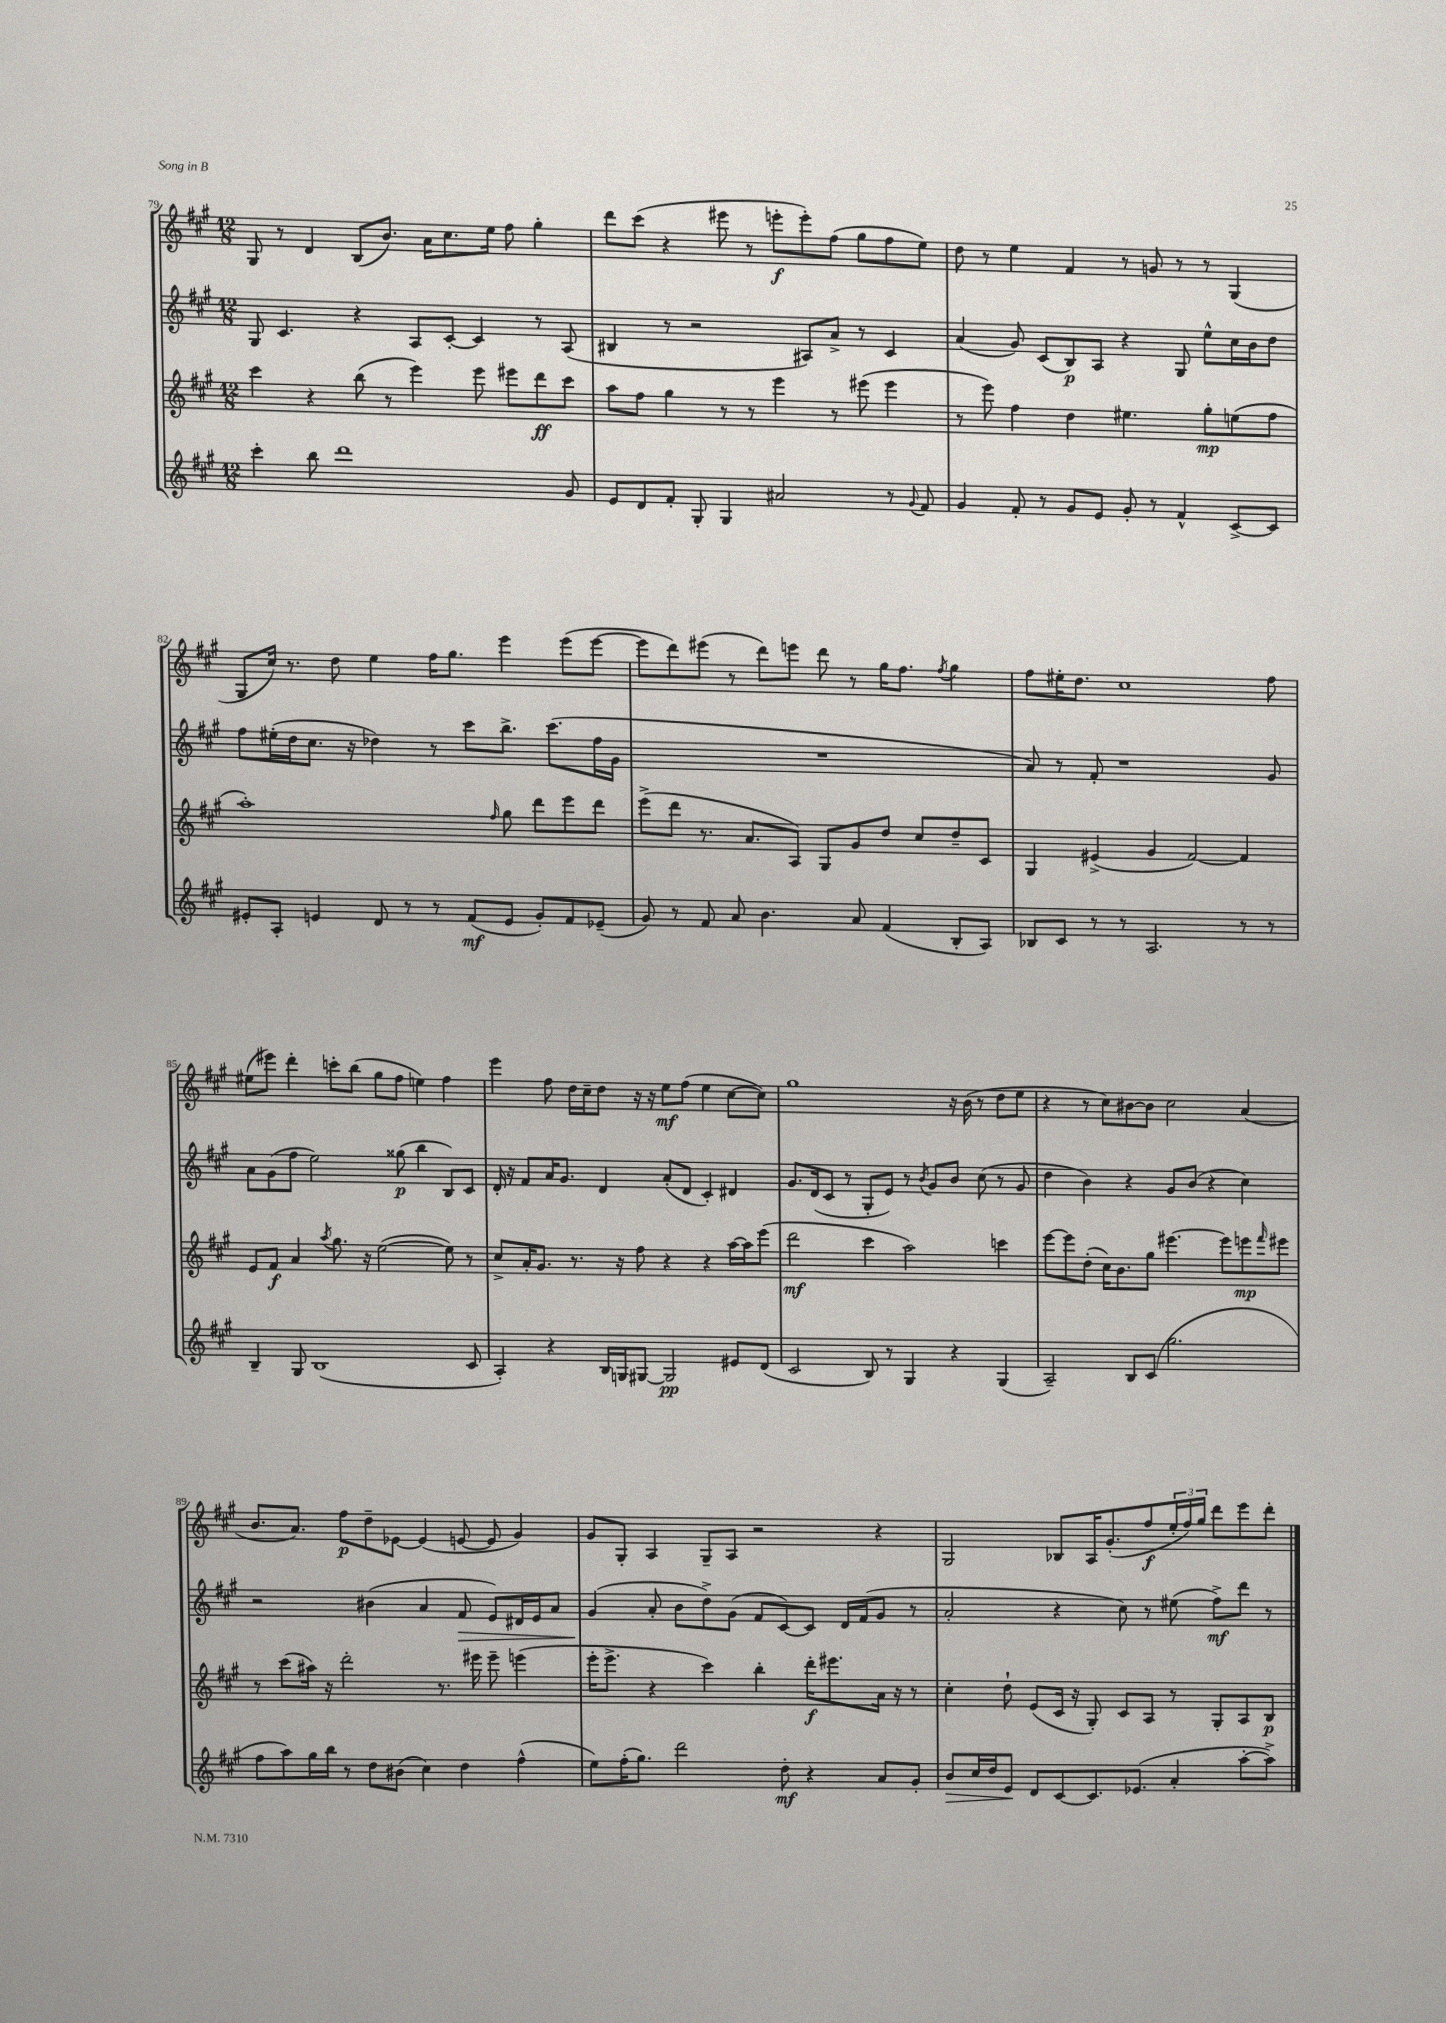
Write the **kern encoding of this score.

**kern	**dynam	**kern	**dynam	**kern	**dynam	**kern	**dynam
*part4	*part4	*part3	*part3	*part2	*part2	*part1	*part1
*staff4	*staff4	*staff3	*staff3	*staff2	*staff2	*staff1	*staff1
*clefG2	*	*clefG2	*	*clefG2	*	*clefG2	*
*k[f#c#g#]	*	*k[f#c#g#]	*	*k[f#c#g#]	*	*k[f#c#g#]	*
*M12/8	*	*M12/8	*	*M12/8	*	*M12/8	*
=79	=79	=79	=79	=79	=79	=79	=79
4ccc#'\	.	4ccc#\	.	8G#/	.	8G#/	.
.	.	.	.	4.c#/	.	8r	.
8bb\	.	4r	.	.	.	4d/	.
1ddd	.	.	.	.	.	.	.
.	.	(8bb\	.	4r	.	(8B/L	.
.	.	8r	.	.	.	8.b/J)	.
.	.	4eee\)	.	8A/L	.	.	.
.	.	.	.	.	.	16a\KL	.
.	.	.	.	[8c#'/J	.	8.cc#\	.
.	.	8eee\	.	4c#/]	.	.	.
.	.	.	.	.	.	16ee\Jk	.
.	.	8eee#X\L	.	.	.	8ff#\	.
.	.	8ddd\	ff	8r	.	4gg#'\	.
8g#/	.	8ccc#\J	.	(8A/	.	.	.
=80	=80	=80	=80	=80	=80	=80	=80
8e/L	.	8aa\L	.	4B#X/	.	8ddd\L	.
8d/	.	8ff#\J	.	.	.	(8ccc#\J	.
8f#'/J	.	4gg#\	.	8r	.	4r	.
8G#'/	.	.	.	2r	.	.	.
4G#/	.	8r	.	.	.	8eee#X\	.
.	.	8r	.	.	.	8r	.
2a#X/	.	4eee\	.	.	.	8eeen'\L	f
.	.	.	.	8A#X/L)	.	8eee'\)	.
.	.	8r	.	8a^/J	.	(8ff#\J	.
.	.	(8eee#X\	.	8r	.	8gg#\L	.
8r	.	4eee#\	.	4c#/	.	8ff#\	.
8qqg#/	.	.	.	.	.	.	.
8f#/	.	.	.	.	.	8ee\J)	.
=81	=81	=81	=81	=81	=81	=81	=81
4g#/	.	8r	.	(4a/	.	8dd\	.
.	.	8eee\)	.	.	.	8r	.
8f#'/	.	4ff#\	.	8g#/)	.	4ee\	.
8r	.	.	.	(8c#/L	.	.	.
8g#/L	.	4dd\	.	8B/)	p	4f#/	.
8e/J	.	.	.	8A/J	.	.	.
8g#'/	.	4.ee#X\	.	4r	.	8r	.
8r	.	.	.	.	.	8gn/	.
4f#^^/	.	.	.	8G#/	.	8r	.
.	.	8gg#'\L	mp	8ee^^\L	.	8r	.
[8c#^/L	.	(8een\	.	16cc#\L	.	(4G#/	.
.	.	.	.	16b\J	.	.	.
8c#/J]	.	8ff#\J	.	8dd\J	.	.	.
!!LO:LB:g=z
=82	=82	=82	=82	=82	=82	=82	=82
8e#X'/L	.	1aa')	.	8ff#\L	.	8G#/L	.
8A'/J	.	.	.	(16ee#X'\L	.	16cc#/Jk)	.
.	.	.	.	16dd\J	.	8.r	.
4en/	.	.	.	8.cc#\J	.	.	.
.	.	.	.	.	.	8dd\	.
.	.	.	.	16r	.	.	.
8d/	.	.	.	4dd-X\)	.	4ee\	.
8r	.	.	.	.	.	.	.
8r	.	.	.	8r	.	16ff#\KL	.
.	.	.	.	.	.	8.gg#\J	.
(8f#/L	mf	.	.	8ccc#\L	.	.	.
.	.	16qqff#/	.	.	.	.	.
8e/J	.	8gg#\	.	8.bb^\J	.	4eee\	.
8g#'/L)	.	8ddd\L	.	.	.	.	.
.	.	.	.	(8.ccc#\L	.	.	.
8f#/	.	8eee\	.	.	.	(8eee\L	.
(8e-X~/J	.	8ddd\J	.	16ff#\L	.	[8eee\J	.
.	.	.	.	16g#\JJ	.	.	.
=83	=83	=83	=83	=83	=83	=83	=83
8g#/)	.	(8eee^\L	.	1.r	.	8eee\L]	.
8r	.	8ddd\J	.	.	.	8ddd\)	.
8f#/	.	8.r	.	.	.	(8eee#X\J	.
8a/	.	.	.	.	.	8r	.
.	.	8.a/L	.	.	.	.	.
4.b\	.	.	.	.	.	8ddd\L)	.
.	.	8A/J)	.	.	.	8eeen\J	.
.	.	8G#/L	.	.	.	8ddd\	.
8a/	.	8g#/	.	.	.	8r	.
(4f#/	.	8dd/J	.	.	.	16gg#\KL	.
.	.	.	.	.	.	8.ff#\J	.
.	.	8cc#/L	.	.	.	.	.
.	.	.	.	.	.	8qff#/	.
8B'/L	.	8dd~/	.	.	.	4gg#\	.
8A/J)	.	8c#/J	.	.	.	.	.
=84	=84	=84	=84	=84	=84	=84	=84
8B-X/L	.	4G#/	.	8a/)	.	8ff#\L	.
8c#/J	.	.	.	8r	.	16ee#X'\K	.
.	.	.	.	.	.	8.dd\J	.
8r	.	(4e#X^/	.	8f#'/	.	.	.
8r	.	.	.	1r	.	1cc#	.
2.A/	.	4g#/	.	.	.	.	.
.	.	[2f#/)	.	.	.	.	.
8r	.	4f#/]	.	.	.	.	.
8r	.	.	.	8g#/	.	8ff#\	.
!!LO:LB:g=z
=85	=85	=85	=85	=85	=85	=85	=85
4B~/	.	8e/L	.	8a\L	.	(8ee#X\L	.
.	.	8f#/J	f	(8g#\	.	8eee#X\J)	.
8G#/	.	4a/	.	8ff#\J	.	4ddd'\	.
(1B	.	.	.	2ee\)	.	.	.
.	.	8qaa/	.	.	.	.	.
.	.	8.gg#\	.	.	.	8cccn'\L	.
.	.	.	.	.	.	(8bb\J	.
.	.	16r	.	.	.	.	.
.	.	([2ee\	.	.	.	8gg#\L	.
.	.	.	.	(8gg##X\	p	8ff#\J	.
.	.	.	.	4bb\	.	4een\)	.
.	.	8ee\])	.	8B/L)	.	4ff#\	.
8c#/	.	8r	.	8c#/J	.	.	.
=86	=86	=86	=86	=86	=86	=86	=86
4A'/)	.	8cc#^/L	.	16d'/	.	4eee\	.
.	.	.	.	16r	.	.	.
.	.	16a'/K	.	8f#/L	.	.	.
.	.	8.g#/J	.	.	.	.	.
4r	.	.	.	16a/K	.	8ff#\	.
.	.	.	.	8.g#/J	.	.	.
.	.	8.r	.	.	.	16dd\LL	.
.	.	.	.	.	.	16cc#~\J	.
16B/LL	.	.	.	4d/	.	8dd\J	.
16Gn/J	.	16r	.	.	.	.	.
[8G#X/J	.	8ff#\	.	.	.	16r	.
.	.	.	.	.	.	16r	.
2G#/]	pp	4r	.	(8a'/L	.	8ee\L	mf
.	.	.	.	8d/J	.	(8ff#\J	.
.	.	4r	.	4c#'/)	.	4ee\	.
8e#X/L	.	[16aa\LL	.	4d#X/	.	[8cc#\L	.
.	.	16aa\J]	.	.	.	.	.
(8d/J	.	(8eee\J	.	.	.	8cc#\J])	.
=87	=87	=87	=87	=87	=87	=87	=87
2c#/	.	2ddd\	mf	8.g#/L	.	1gg#	.
.	.	.	.	(16d/k	.	.	.
.	.	.	.	8c#/J	.	.	.
.	.	.	.	8r	.	.	.
8B/)	.	4ccc#\	.	8G#'/L	.	.	.
8r	.	.	.	8e/J)	.	.	.
4G#/	.	2aa\)	.	8r	.	.	.
.	.	.	.	8qb/	.	.	.
.	.	.	.	8g#/L	.	.	.
4r	.	.	.	8b/J	.	16r	.
.	.	.	.	.	.	(16b\	.
.	.	.	.	(8cc#\	.	8r	.
(4G#/	.	4cccn\	.	8r	.	8dd\L	.
.	.	.	.	8g#/	.	8ee\J	.
=88	=88	=88	=88	=88	=88	=88	=88
2A~/)	.	[8eee\L	.	4dd\	.	4r	.
.	.	8eee\]	.	.	.	.	.
.	.	(8dd'\J	.	4b\)	.	8r	.
.	.	16cc#\KL)	.	.	.	8cc#\L)	.
.	.	8.b\	.	.	.	.	.
8B/L	.	.	.	4r	.	[8b#X\	.
(8c#/J	.	8gg#\J	.	.	.	8b#\J]	.
2.gg#\	.	[4.eee#X\	.	8g#/L	.	2cc#\	.
.	.	.	.	(8b/J	.	.	.
.	.	.	.	4r	.	.	.
.	.	8eee#\L]	.	.	.	.	.
.	.	8eeen\	mp	4cc#\)	.	(4a/	.
.	.	16qqfff#/	.	.	.	.	.
.	.	8eee#X\J	.	.	.	.	.
!!LO:LB:g=z
=89	=89	=89	=89	=89	=89	=89	=89
8ff#\L	.	8r	.	2r	.	8.b/L	.
8aa\)	.	(8ccc#\L	.	.	.	.	.
.	.	.	.	.	.	8.a/J)	.
16gg#\L	.	16aa#X\Jk)	.	.	.	.	.
16bb\JJ	.	16r	.	.	.	.	.
8r	.	2ddd'\	.	.	.	8ff#\L	p
8dd\L	.	.	.	(4b#X\	.	8dd~\	.
(8b#X\J	.	.	.	.	.	[8e-X\J	.
4cc#\)	.	.	.	4a/	.	(4e-/]	.
.	.	8.r	.	.	.	.	.
!	!	!	!	!	!LO:HP:b	!	!
4dd\	.	.	.	8f#/	>	[8en/	.
.	.	16eee#X\	.	.	.	.	.
.	.	8eee#~\	.	8e/L)	.	8e/]	.
(4ff#^^\	.	(4eeen\	.	16d#X/L	.	4g#/)	.
.	.	.	.	16e/J	.	.	.
.	.	.	.	8a/J	.	.	.
=90	=90	=90	=90	=90	=90	=90	=90
8ee\L)	.	16eee'\KL	.	(4g#/	.	8g#/L	.
.	.	8.eee^\J	.	.	.	.	.
(16ff#'\K	.	.	.	.	.	8G#'/J	.
8.gg#\J)	.	.	.	.	.	.	.
.	.	4r	.	8a'/	]	4A/	.
2ddd\	.	.	.	8b\L	.	.	.
.	.	4ccc#\)	.	8dd^\)	.	8G#~/L	.
.	.	.	.	(8g#\J	.	8A/J	.
.	.	4bb'\	.	8f#/L	.	2r	.
8dd'\	mf	.	.	[8c#/)	.	.	.
4r	.	16ddd'\KL	f	8c#/J]	.	.	.
.	.	8.eee#X\	.	.	.	.	.
.	.	.	.	16d/LL	.	.	.
.	.	.	.	(16f#/J	.	.	.
8a/L	.	16a\Jk	.	8g#/J	.	4r	.
.	.	16r	.	.	.	.	.
8g#'/J	.	8r	.	8r	.	.	.
=91	=91	=91	=91	=91	=91	=91	=91
!	!LO:HP:b	!	!	!	!	!	!
8b/L	>	4cc#'\	.	2a'/	.	2G#/	.
16cc#/L	.	.	.	.	.	.	.
16dd/J	.	.	.	.	.	.	.
8e/J	.	8dd`\	.	.	.	.	.
8d/L	]	(8e/L	.	.	.	.	.
[8c#/	.	16c#/Jk	.	4r	.	8B-X/L	.
.	.	16r	.	.	.	.	.
8.c#/]	.	8G#'/)	.	.	.	16A/K	.
.	.	.	.	.	.	(8.g#'/	.
.	.	8c#/L	.	8cc#\)	.	.	.
(8.e-X/J	.	.	.	.	.	.	.
.	.	8A/J	.	8r	.	8ff#/	f
4a'/	.	8r	.	(8ee#X\	.	24ee'/L	.
.	.	.	.	.	.	24ff#/)	.
.	.	.	.	.	.	24gg#/JJ	.
.	.	8G#'/L	.	8ff#^\L)	mf	8ddd\L	.
[8aa'\L	.	8A/	.	8ddd\J	.	8eee\	.
8aa^\J])	.	8B/J	p	8r	.	8ddd'\J	.
==	==	==	==	==	==	==	==
*-	*-	*-	*-	*-	*-	*-	*-
